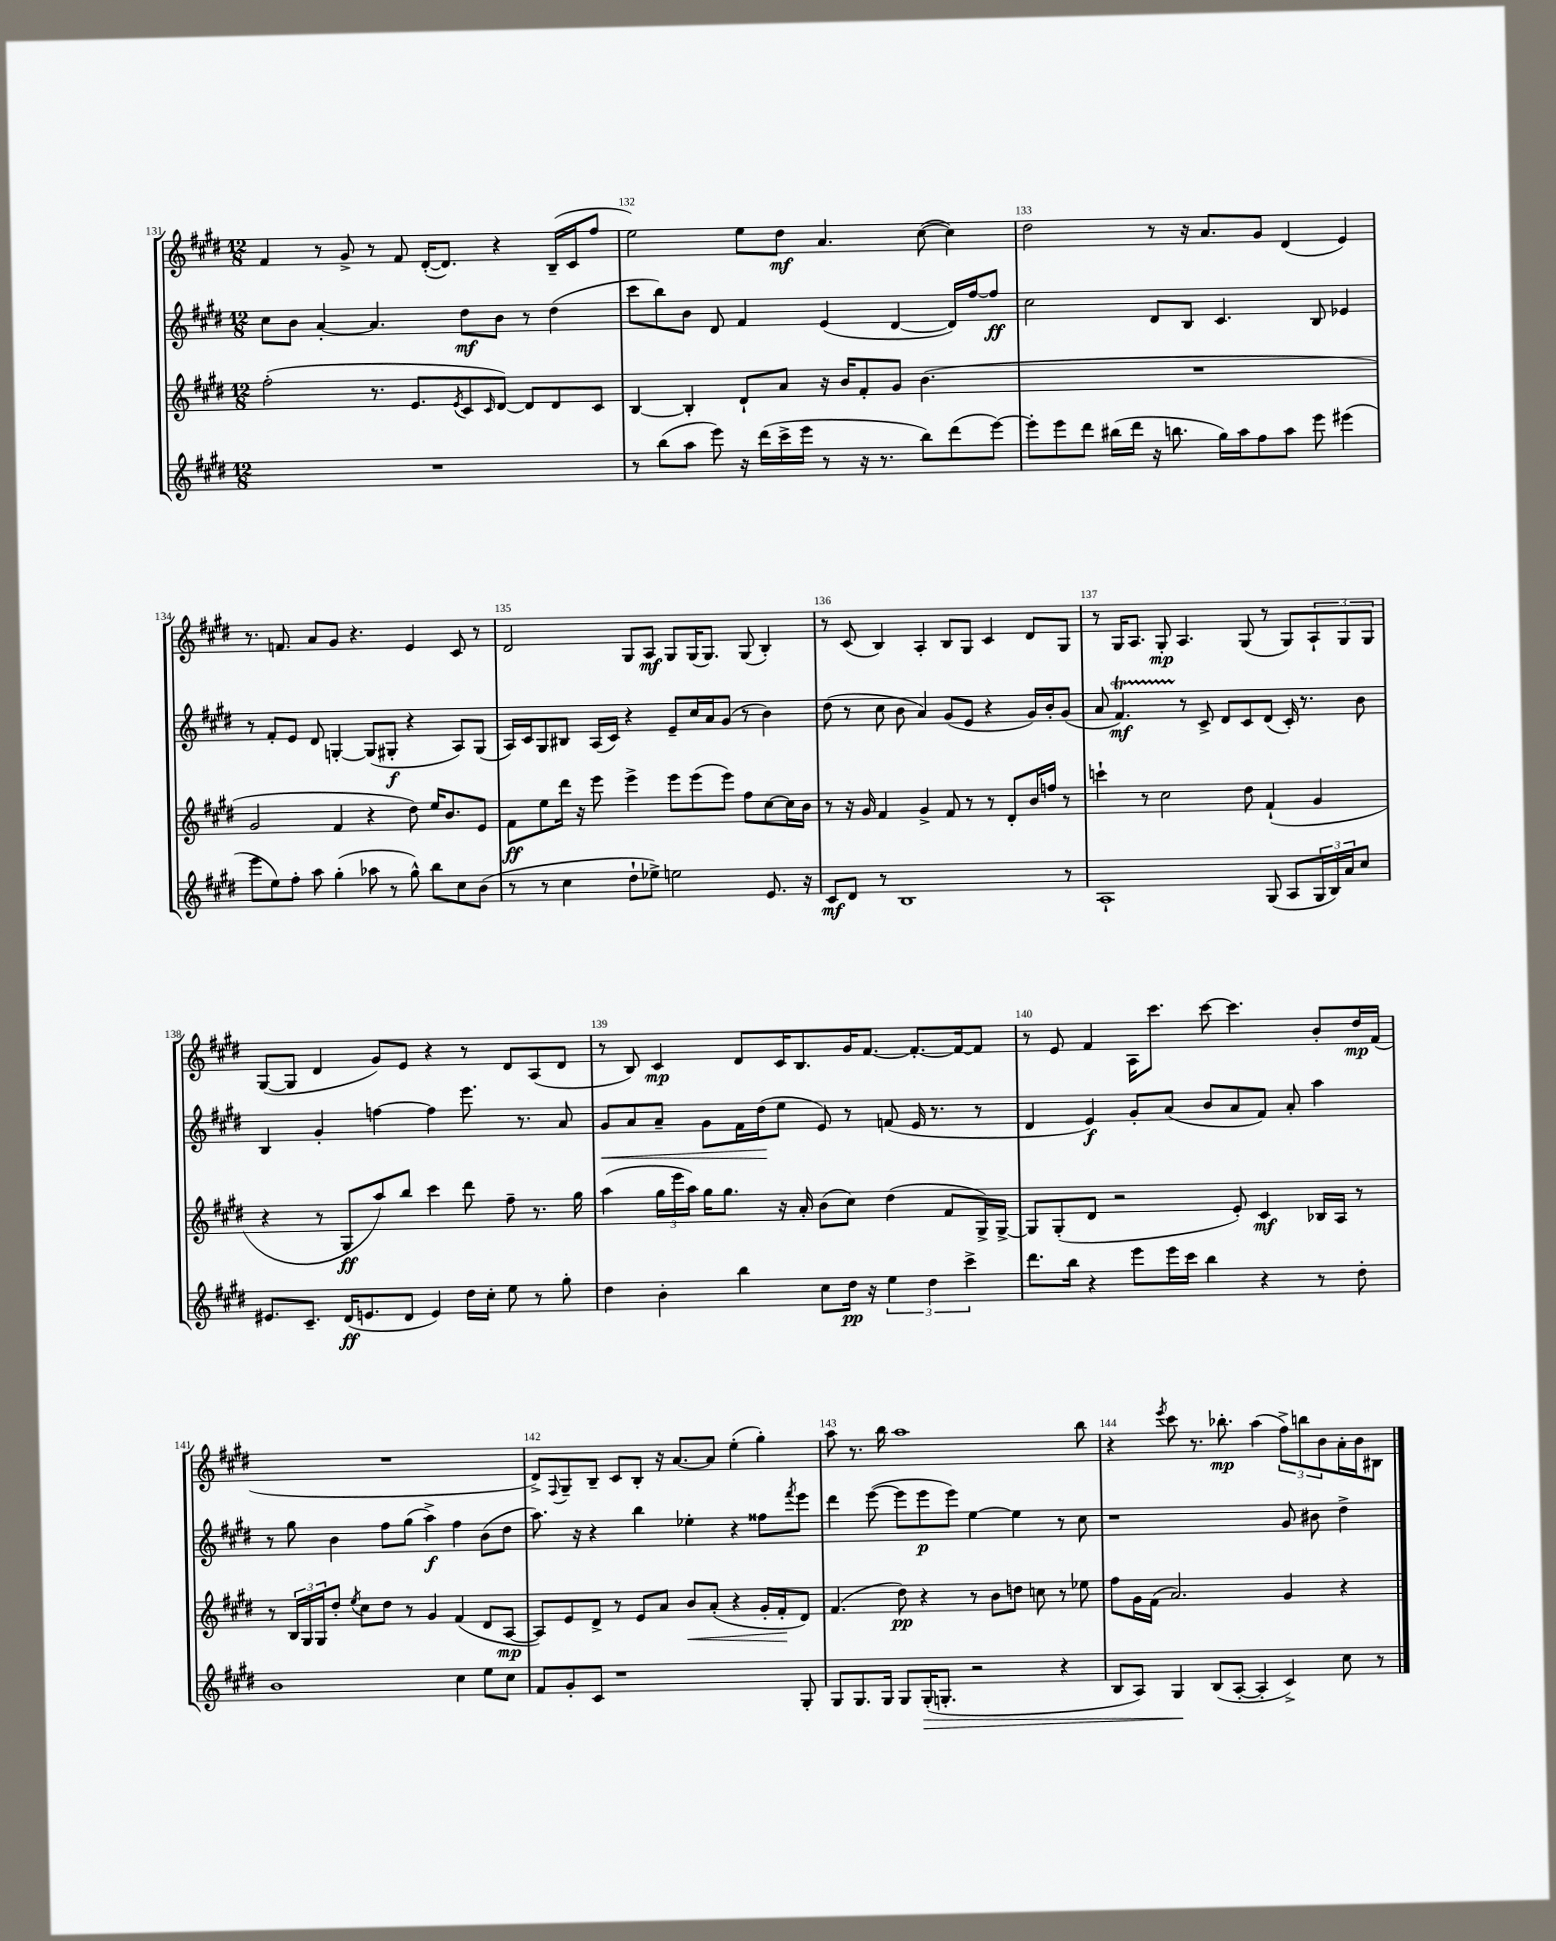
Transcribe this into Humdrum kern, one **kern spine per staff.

**kern	**dynam	**kern	**dynam	**kern	**dynam	**kern	**dynam
*part4	*part4	*part3	*part3	*part2	*part2	*part1	*part1
*staff4	*staff4	*staff3	*staff3	*staff2	*staff2	*staff1	*staff1
*clefG2	*	*clefG2	*	*clefG2	*	*clefG2	*
*k[f#c#g#d#]	*	*k[f#c#g#d#]	*	*k[f#c#g#d#]	*	*k[f#c#g#d#]	*
*M12/8	*	*M12/8	*	*M12/8	*	*M12/8	*
=131	=131	=131	=131	=131	=131	=131	=131
1.r	.	(2ff#'\	.	8cc#\L	.	4f#/	.
.	.	.	.	8b\J	.	.	.
.	.	.	.	[4a'/	.	8r	.
.	.	.	.	.	.	8g#^/	.
.	.	8.r	.	4.a/]	.	8r	.
.	.	.	.	.	.	8f#/	.
.	.	8.e/L	.	.	.	.	.
.	.	.	.	.	.	([16d#'/KL	.
.	.	.	.	.	.	8.d#/J])	.
.	.	8qe/	.	.	.	.	.
.	.	8c#/	.	8dd#\L	mf	.	.
.	.	16qqc#/	.	.	.	.	.
.	.	[8d#/J)	.	8b\J	.	4r	.
.	.	8d#/L]	.	8r	.	.	.
.	.	8d#/	.	(4dd#\	.	(16B~/LL	.
.	.	.	.	.	.	16c#/J	.
.	.	8c#/J	.	.	.	8ff#/J	.
=132	=132	=132	=132	=132	=132	=132	=132
8r	.	[4B/	.	8ccc#\L	.	2ee\)	.
(8bb\L	.	.	.	8bb\)	.	.	.
8aa\J	.	4B'/]	.	8b\J	.	.	.
8eee\)	.	.	.	8d#/	.	.	.
16r	.	8d#`/L	.	4f#/	.	8ee\L	.
(16ddd#\LL	.	.	.	.	.	.	.
16ccc#^\	.	8a/J	.	.	.	8dd#\J	mf
16eee\JJ	.	.	.	.	.	.	.
8r	.	16r	.	(4e/	.	4.a/	.
.	.	16b/KL	.	.	.	.	.
16r	.	8f#'/	.	.	.	.	.
8.r	.	.	.	.	.	.	.
.	.	8g#/J	.	[4d#/	.	.	.
8bb\L)	.	(4.b\	.	.	.	([8cc#\	.
(8ddd#\	.	.	.	16d#/LL])	.	4cc#\])	.
.	.	.	.	[16ff#/J	.	.	.
[8eee\J)	.	.	.	8ff#/J]	ff	.	.
=133	=133	=133	=133	=133	=133	=133	=133
8eee'\L]	.	1.r	.	2cc#\	.	2dd#\	.
8eee\	.	.	.	.	.	.	.
8ddd#\J	.	.	.	.	.	.	.
(16bb#X\LL	.	.	.	.	.	.	.
16ddd#\JJ	.	.	.	.	.	.	.
16r	.	.	.	8d#/L	.	8r	.
8.bbn\	.	.	.	.	.	.	.
.	.	.	.	8B/J	.	16r	.
.	.	.	.	.	.	8.a/L	.
16gg#\LL)	.	.	.	4.c#/	.	.	.
16aa\J	.	.	.	.	.	.	.
8ff#\	.	.	.	.	.	8g#/J	.
8aa\J	.	.	.	.	.	(4d#/	.
8eee\	.	.	.	8B/	.	.	.
(4eee#X\	.	.	.	4e-X/	.	4e/)	.
!!LO:LB:g=z
=134	=134	=134	=134	=134	=134	=134	=134
8eee\L	.	2g#/	.	8r	.	8.r	.
8ee\)	.	.	.	8f#'/L	.	.	.
.	.	.	.	.	.	8.fn/	.
8ff#'\J	.	.	.	8e/J	.	.	.
8aa\	.	.	.	8d#/	.	8a/L	.
(4gg#'\	.	4f#/	.	[4Gn'/	.	8g#/J	.
.	.	.	.	.	.	4.r	.
8aa-X\	.	4r	.	(8G/L]	.	.	.
8r	.	.	.	8G#X'/J	f	.	.
8gg#^^\)	.	8dd#\)	.	4r	.	4e/	.
8bb\L	.	16ee/KL	.	.	.	.	.
.	.	8.b/	.	.	.	.	.
8cc#\	.	.	.	8A/L)	.	8c#/	.
(8b\J	.	8e/J	.	(8G#/J	.	8r	.
=135	=135	=135	=135	=135	=135	=135	=135
8r	.	8f#\L	ff	16A/LL)	.	2d#/	.
.	.	.	.	16c#/J	.	.	.
8r	.	8ee\	.	8G#/	.	.	.
4cc#\	.	16ddd#\Jk	.	8B#X/J	.	.	.
.	.	16r	.	.	.	.	.
.	.	8eee\	.	(16A/LL	.	.	.
.	.	.	.	16c#/JJ)	.	.	.
8dd#`\L	.	4eee^\	.	4r	.	8G#/L	.
8ee-X^\J)	.	.	.	.	.	8A/J	mf
2een\	.	8eee\L	.	8e~/L	.	8G#/L	.
.	.	(8eee\	.	16cc#/L	.	(16G#/K	.
.	.	.	.	16a/J	.	8.G#/J)	.
.	.	8eee\J)	.	(8g#/J	.	.	.
.	.	8ff#\L	.	8r	.	(8G#/	.
8.e/	.	[8cc#\	.	4b\)	.	4B'/)	.
.	.	16cc#\L]	.	.	.	.	.
16r	.	16b\JJ	.	.	.	.	.
=136	=136	=136	=136	=136	=136	=136	=136
8c#/L	mf	8r	.	(8dd#\	.	8r	.
8d#/J	.	16r	.	8r	.	(8c#/	.
.	.	16g#/	.	.	.	.	.
8r	.	4f#/	.	8cc#\	.	4B/)	.
1B	.	.	.	8b\	.	.	.
.	.	4g#^/	.	4a/)	.	4A'/	.
.	.	8f#/	.	(8g#/L	.	8B/L	.
.	.	8r	.	8e/J	.	8G#/J	.
.	.	8r	.	4r	.	4c#/	.
.	.	8d#'/L	.	.	.	.	.
.	.	16b/L	.	16g#/LL)	.	8d#/L	.
.	.	16ffn/JJ	.	16b'/J	.	.	.
8r	.	8r	.	(8g#/J	.	8G#/J	.
=137	=137	=137	=137	=137	=137	=137	=137
1A`	.	4cccn`\	.	8a/	.	8r	.
.	.	.	.	4.f#T/)	mf	16G#/KL	.
.	.	.	.	.	.	8.A/J	.
.	.	8r	.	.	.	.	.
.	.	2cc#\	.	.	.	8G#'/	mp
.	.	.	.	8r	.	4.A/	.
.	.	.	.	8c#^/	.	.	.
.	.	.	.	8d#/L	.	.	.
.	.	8dd#\	.	8c#/	.	(8G#/	.
(8G#/	.	(4f#`/	.	(8d#/J	.	8r	.
8A/L	.	.	.	16c#'/)	.	8G#/L)	.
.	.	.	.	8.r	.	.	.
24G#/L	.	4g#/	.	.	.	12A`/	.
24B/)	.	.	.	.	.	.	.
24a/J	.	.	.	.	.	12G#/	.
8cc#/J	.	.	.	8b\	.	.	.
.	.	.	.	.	.	12G#/J	.
!!LO:LB:g=z
=138	=138	=138	=138	=138	=138	=138	=138
8.e#X/L	.	4r	.	4B/	.	([8G#/L	.
.	.	.	.	.	.	8G#/J]	.
8.c#~/J	.	.	.	.	.	.	.
.	.	8r	.	4g#'/	.	4d#/	.
(16d#/KL	ff	8G#'/L	ff	.	.	.	.
8.en/	.	.	.	.	.	.	.
.	.	8aa/)	.	[4ffn\	.	8g#/L)	.
8d#/J	.	8bb/J	.	.	.	8e/J	.
4e/)	.	4ccc#\	.	4ff\]	.	4r	.
16dd#\LL	.	8ddd#\	.	8.eee\	.	8r	.
16cc#'\JJ	.	.	.	.	.	.	.
8ee\	.	8ff#~\	.	.	.	8d#/L	.
.	.	.	.	8.r	.	.	.
8r	.	8.r	.	.	.	(8A/	.
8gg#'\	.	.	.	8a/	.	8d#/J	.
.	.	16gg#\	.	.	.	.	.
=139	=139	=139	=139	=139	=139	=139	=139
!	!	!	!	!	!LO:HP:b	!	!
4dd#\	.	(4aa\	.	8g#/L	<	8r	.
.	.	.	.	8a/	.	8B/)	.
4b'\	.	24gg#\LL	.	8a~/J	.	4c#/	mp
.	.	24eee\	.	.	.	.	.
.	.	24aa\JJ)	.	.	.	.	.
.	.	16gg#\KL	.	8g#\L	.	.	.
.	.	8.gg#\J	.	.	.	.	.
4bb\	.	.	.	16f#\L	.	8d#/L	.
.	.	.	.	(16dd#\J	.	.	.
.	.	16r	.	8ee\J	[	16c#/K	.
.	.	16a'/	.	.	.	8.B/	.
8cc#\L	.	(8b\L	.	8e/)	.	.	.
16dd#\Jk	pp	8cc#\J)	.	8r	.	16g#/K	.
16r	.	.	.	.	.	[8.f#/J	.
6ee\	.	(4dd#\	.	(8fn/	.	.	.
.	.	.	.	16e/	.	8.f#'/L_	.
6dd#\	.	.	.	.	.	.	.
.	.	.	.	8.r	.	.	.
.	.	8f#/L	.	.	.	.	.
.	.	.	.	.	.	16f#/k_	.
6ccc#^\	.	.	.	.	.	.	.
.	.	16G#^/L)	.	8r	.	8f#/J]	.
.	.	[16G#^/JJ	.	.	.	.	.
=140	=140	=140	=140	=140	=140	=140	=140
8.ddd#\L	.	8G#/L]	.	4d#/	.	8r	.
.	.	(8G#'/	.	.	.	8e/	.
16bb\Jk	.	.	.	.	.	.	.
4r	.	8d#/J	.	4e/)	f	4f#/	.
.	.	2r	.	.	.	.	.
8eee\L	.	.	.	8g#'/L	.	16A\KL	.
.	.	.	.	.	.	8.ccc#\J	.
16eee\L	.	.	.	(8a/J	.	.	.
16ccc#\JJ	.	.	.	.	.	.	.
4bb\	.	.	.	8b/L	.	[8ccc#\	.
.	.	8e'/)	.	8a/	.	4.ccc#\]	.
4r	.	4c#/	mf	8f#/J)	.	.	.
.	.	.	.	8a'/	.	.	.
8r	.	16B-X/LL	.	4aa\	.	8b'/L	.
.	.	16A/JJ	.	.	.	.	.
8dd#'\	.	8r	.	.	.	16dd#/L	mp
.	.	.	.	.	.	(16f#/JJ	.
!!LO:LB:g=z
=141	=141	=141	=141	=141	=141	=141	=141
1b	.	8r	.	8r	.	1.r	.
.	.	24B/LL	.	8gg#\	.	.	.
.	.	24G#/	.	.	.	.	.
.	.	24G#/J	.	.	.	.	.
.	.	8dd#'/J	.	4b\	.	.	.
.	.	8qee/	.	.	.	.	.
.	.	8cc#\L	.	.	.	.	.
.	.	8dd#\J	.	8ff#\L	.	.	.
.	.	8r	.	(8gg#\J	.	.	.
.	.	4g#/	.	4aa^\)	f	.	.
4cc#\	.	(4f#/	.	4ff#\	.	.	.
8ee\L	.	8d#/L	.	(8b\L	.	.	.
8cc#\J	.	[8A/J	mp	8dd#\J	.	.	.
=142	=142	=142	=142	=142	=142	=142	=142
8f#/L	.	8A/L])	.	8.aa\)	.	8d#^/L)	.
.	.	.	.	.	.	8qqF#/	.
8g#'/	.	8e/	.	.	.	8G#~/	.
.	.	.	.	16r	.	.	.
8c#/J	.	8d#^/J	.	4r	.	8B~/J	.
1r	.	8r	.	.	.	8c#/L	.
.	.	8e/L	.	4bb\	.	8B'/J	.
.	.	8a/J	.	.	.	16r	.
.	.	.	.	.	.	[8.a/L	.
!	!	!	!LO:HP:b	!	!	!	!
.	.	8b/L	<	4ee-X'\	.	.	.
.	.	(8a'/J	.	.	.	8a/J]	.
.	.	4r	.	4r	.	(4ee'\	.
.	.	16g#'/LL	.	8ff##X\L	.	4gg#'\)	.
.	.	16f#'/J	.	.	.	.	.
.	.	.	.	8qfff#/	.	.	.
8G#'/	.	8d#/J)	[	8eee\J	.	.	.
=143	=143	=143	=143	=143	=143	=143	=143
8G#/L	.	(4.f#/	.	4ddd#\	.	8aa\	.
8.G#/	.	.	.	.	.	8.r	.
.	.	.	.	([8eee\	.	.	.
16G#/Jk	.	.	.	.	.	16bb\	.
8G#/L	.	8dd#\)	pp	8eee\L]	.	1aa	.
!	!LO:HP:b	!	!	!	!	!	!
(16G#'/K	>	4r	.	8eee\	p	.	.
8.Gn'/J	.	.	.	.	.	.	.
.	.	.	.	8eee\J)	.	.	.
2r	.	8r	.	[4ee\	.	.	.
.	.	8b\L	.	.	.	.	.
.	.	8ddn\J	.	4ee\]	.	.	.
.	.	8ccn\	.	.	.	.	.
4r	.	8r	.	8r	.	.	.
.	.	8ee-X\	.	8cc#\	.	8bb\	.
=144	=144	=144	=144	=144	=144	=144	=144
8B/L	.	8ff#\L	.	1r	.	4r	.
8A/J)	.	16g#\L	.	.	.	.	.
.	.	(16f#\JJ	.	.	.	.	.
.	.	.	.	.	.	8qeee/	.
4G#/	.	2.a/)	.	.	.	8ccc#\	.
.	.	.	.	.	.	8.r	.
(8B/L	]	.	.	.	.	.	.
.	.	.	.	.	.	8.bb-X'\	mp
[8A'/J	.	.	.	.	.	.	.
4A'/]	.	.	.	.	.	(4aa\	.
4c#^/)	.	4g#/	.	8g#/	.	12ff#^\L)	.
.	.	.	.	.	.	12bbn\	.
.	.	.	.	8b#X\	.	.	.
.	.	.	.	.	.	12b\	.
8cc#\	.	4r	.	4dd#^\	.	16a'\L	.
.	.	.	.	.	.	16b\J	.
8r	.	.	.	.	.	8B#X\J	.
==	==	==	==	==	==	==	==
*-	*-	*-	*-	*-	*-	*-	*-
